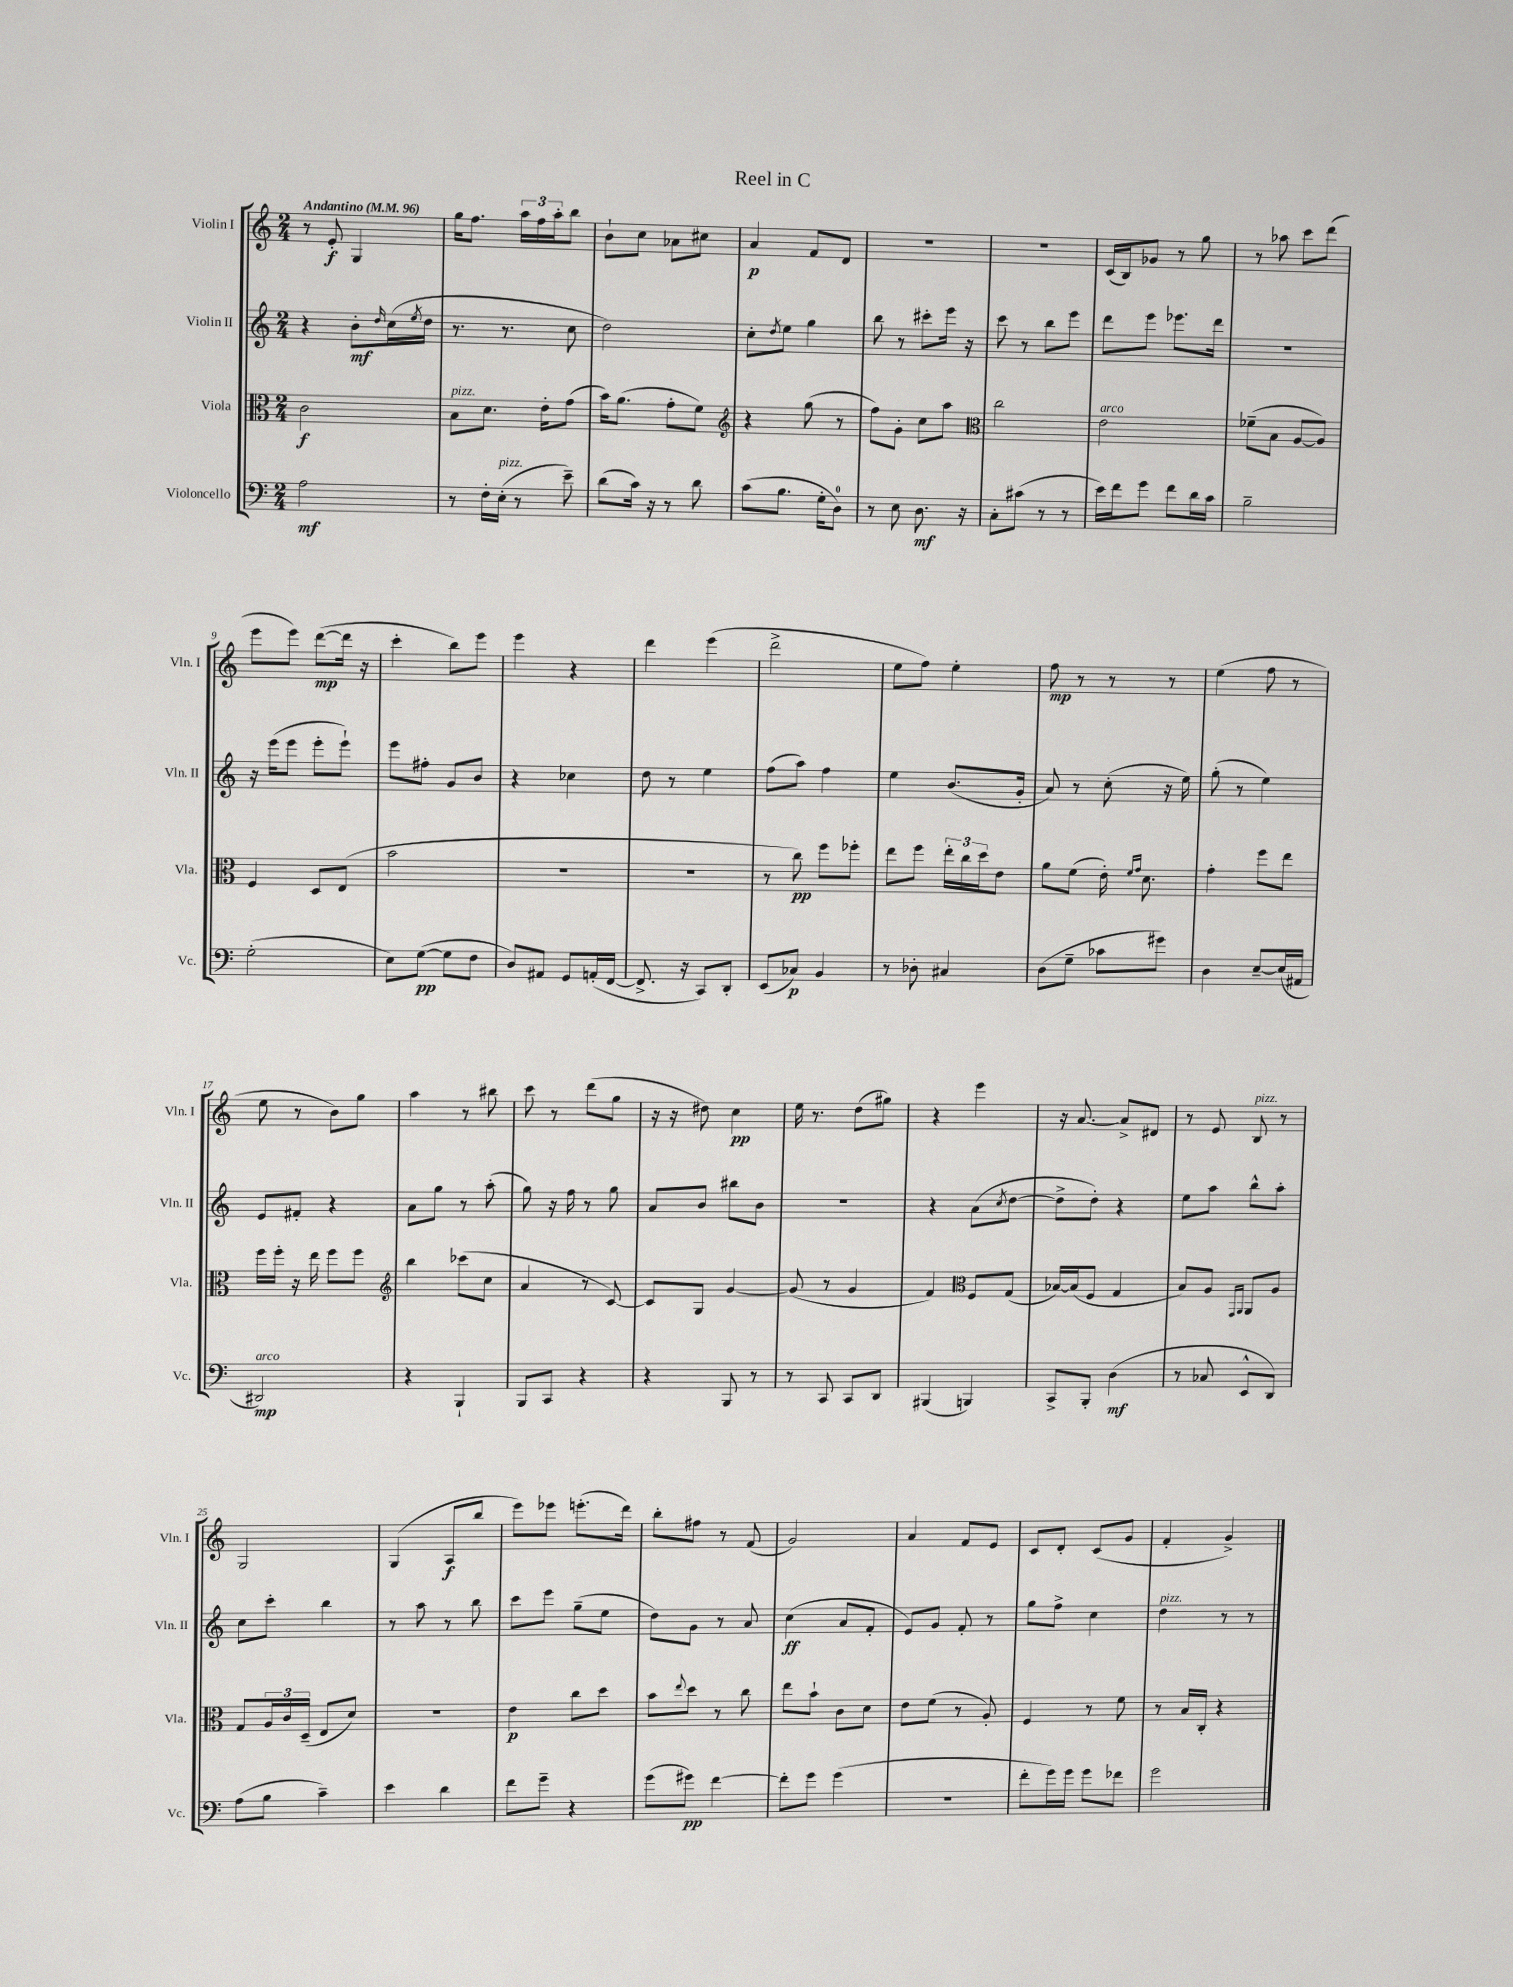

**kern	**dynam	**kern	**dynam	**kern	**dynam	**kern	**dynam
*part4	*part4	*part3	*part3	*part2	*part2	*part1	*part1
*staff4	*staff4	*staff3	*staff3	*staff2	*staff2	*staff1	*staff1
*I"Violoncello	*	*I"Viola	*	*I"Violin II	*	*I"Violin I	*
*I'Vc.	*	*I'Vla.	*	*I'Vln. II	*	*I'Vln. I	*
*clefF4	*	*clefC3	*	*clefG2	*	*clefG2	*
*k[]	*	*k[]	*	*k[]	*	*k[]	*
*M2/4	*	*M2/4	*	*M2/4	*	*M2/4	*
*MM96	*	*MM96	*	*MM96	*	*MM96	*
=1	=1	=1	=1	=1	=1	=1	=1
!	!	!	!	!	!	!LO:TX:a:B:t=Andantino	!
2A\	mf	2c\	f	4r	.	8r	.
.	.	.	.	.	.	8e'/	f
.	.	.	.	8b'\L	mf	4G/	.
.	.	.	.	16qqdd/	.	.	.
.	.	.	.	(16cc\L	.	.	.
.	.	.	.	8qee/	.	.	.
.	.	.	.	16dd\JJ	.	.	.
=2	=2	=2	=2	=2	=2	=2	=2
!	!	!LO:TX:a:i:t=pizz.	!	!	!	!	!
8r	.	8B\L	.	8.r	.	16gg\KL	.
.	.	.	.	.	.	8.ff\J	.
16F'\LL	.	8.d\J	.	.	.	.	.
!LO:TX:a:i:t=pizz.	!	!	!	!	!	!	!
(16E'\JJ	.	.	.	8.r	.	.	.
8r	.	.	.	.	.	24aa\LL	.
.	.	.	.	.	.	24ff\	.
.	.	16e'\KL	.	.	.	.	.
.	.	.	.	.	.	24aa'\J	.
8e~\)	.	(8g\J	.	8cc\	.	8bb\J	.
=3	=3	=3	=3	=3	=3	=3	=3
(8d\L	.	16b\KL)	.	2dd\)	.	8b`\L	.
.	.	(8.a\J	.	.	.	.	.
16c\Jk)	.	.	.	.	.	8cc\J	.
16r	.	.	.	.	.	.	.
8r	.	8g'\L	.	.	.	8a-X\L	.
8d\	.	8f\J)	.	.	.	8cc#X\J	.
=4	=4	=4	=4	=4	=4	=4	=4
*	*	*clefG2	*	*	*	*	*
(8c\L	.	4r	.	8cc'\L	.	4a/	p
.	.	.	.	8qdd/	.	.	.
8.B\J	.	.	.	8ee\J	.	.	.
.	.	(8gg\	.	4gg\	.	8f/L	.
16G'\KL	.	.	.	.	.	.	.
8D\J)	.	8r	.	.	.	8d/J	.
=5	=5	=5	=5	=5	=5	=5	=5
8r	.	8ff\L)	.	8bb\	.	2r	.
8E\	.	8g'\J	.	8r	.	.	.
8.D\	mf	8cc\L	.	8ccc#X'\L	.	.	.
.	.	8aa\J	.	16eee\Jk	.	.	.
16r	.	.	.	16r	.	.	.
=6	=6	=6	=6	=6	=6	=6	=6
*	*	*clefC3	*	*	*	*	*
8C'\L	.	2cc\	.	8ccc\	.	2r	.
(8c#X\J	.	.	.	8r	.	.	.
8r	.	.	.	8bb\L	.	.	.
8r	.	.	.	8eee\J	.	.	.
=7	=7	=7	=7	=7	=7	=7	=7
!	!	!LO:TX:a:i:t=arco	!	!	!	!	!
16e\LL)	.	2e\	.	8ddd\L	.	(16c/LL	.
16f\J	.	.	.	.	.	16B/J)	.
8g\J	.	.	.	8eee\J	.	8g-X/J	.
8f\L	.	.	.	8.eee-X\L	.	8r	.
16d\L	.	.	.	.	.	8gg\	.
16c\JJ	.	.	.	16ddd\Jk	.	.	.
=8	=8	=8	=8	=8	=8	=8	=8
2B~\	.	(8f-X~\L	.	2r	.	8r	.
.	.	8B\J	.	.	.	8aa-X\	.
.	.	[8A/L	.	.	.	8ccc\L	.
.	.	8A/J])	.	.	.	(8ddd\J	.
!!LO:LB:g=z
=9	=9	=9	=9	=9	=9	=9	=9
(2G'\	.	4F/	.	16r	.	8eee\L	.
.	.	.	.	(16eee\KL	.	.	.
.	.	.	.	8eee\J	.	8eee\J)	.
.	.	8D/L	.	8eee'\L	.	([8ddd\L	mp
.	.	(8E/J	.	8eee`\J)	.	16ddd\Jk]	.
.	.	.	.	.	.	16r	.
=10	=10	=10	=10	=10	=10	=10	=10
8E\L)	.	2b\	.	8eee\L	.	4ccc'\	.
([8G\J	pp	.	.	8ff#X'\J	.	.	.
8G\L]	.	.	.	8g/L	.	8bb\L)	.
8F\J	.	.	.	8b/J	.	8eee\J	.
=11	=11	=11	=11	=11	=11	=11	=11
8D/L)	.	2r	.	4r	.	4eee\	.
8AA#X/J	.	.	.	.	.	.	.
8GG/L	.	.	.	4cc-X\	.	4r	.
(16AAn'/L	.	.	.	.	.	.	.
[16FF/JJ	.	.	.	.	.	.	.
=12	=12	=12	=12	=12	=12	=12	=12
8.FF^/]	.	2r	.	8dd\	.	4ddd\	.
.	.	.	.	8r	.	.	.
16r	.	.	.	.	.	.	.
8CC/L)	.	.	.	4ee\	.	(4eee\	.
8DD'/J	.	.	.	.	.	.	.
=13	=13	=13	=13	=13	=13	=13	=13
(8EE/L	.	8r	.	(8ff\L	.	2ddd^\	.
8C-X/J)	p	8cc\)	pp	8aa\J)	.	.	.
4BB/	.	8ff\L	.	4ff\	.	.	.
.	.	8ff-X'\J	.	.	.	.	.
=14	=14	=14	=14	=14	=14	=14	=14
8r	.	8ee\L	.	4ee\	.	8ee\L	.
8D-X'\	.	8ff\J	.	.	.	8ff\J)	.
4C#X/	.	24ee'\LL	.	(8.b/L	.	4ee'\	.
.	.	24cc\	.	.	.	.	.
.	.	24dd\J	.	.	.	.	.
.	.	8e\J	.	.	.	.	.
.	.	.	.	16g'/Jk	.	.	.
=15	=15	=15	=15	=15	=15	=15	=15
(8D\L	.	8a\L	.	8a/)	.	8ff\	mp
8G~\J	.	(8f\J	.	8r	.	8r	.
8c-X\L	.	16e'\)	.	(8cc'\	.	8r	.
.	.	16qqf/LL	.	.	.	.	.
.	.	16qqg/JJ	.	.	.	.	.
.	.	8.d\	.	.	.	.	.
8g#X\J)	.	.	.	16r	.	8r	.
.	.	.	.	16ee\)	.	.	.
=16	=16	=16	=16	=16	=16	=16	=16
4D\	.	4g'\	.	(8gg'\	.	(4ee\	.
.	.	.	.	8r	.	.	.
[8E~/L	.	8ff\L	.	4ee\)	.	8ff\	.
(16E/L]	.	8ee\J	.	.	.	8r	.
16AA#X/JJ	.	.	.	.	.	.	.
!!LO:LB:g=z
=17	=17	=17	=17	=17	=17	=17	=17
!LO:TX:a:i:t=arco	!	!	!	!	!	!	!
2DD#X/)	mp	16ff\LL	.	8e/L	.	8ee\	.
.	.	16ff'\JJ	.	.	.	.	.
.	.	16r	.	8f#X'/J	.	8r	.
.	.	16ee\	.	.	.	.	.
.	.	8ff\L	.	4r	.	8b\L)	.
.	.	8ff\J	.	.	.	8gg\J	.
=18	=18	=18	=18	=18	=18	=18	=18
*	*	*clefG2	*	*	*	*	*
4r	.	4bb\	.	8a\L	.	4aa\	.
.	.	.	.	8gg\J	.	.	.
4BBB`/	.	(8ccc-X\L	.	8r	.	8r	.
.	.	8cc\J	.	(8aa'\	.	8bb#X\	.
=19	=19	=19	=19	=19	=19	=19	=19
8BBB/L	.	4a/	.	8gg\)	.	8ccc\	.
8CC/J	.	.	.	16r	.	8r	.
.	.	.	.	16ff\	.	.	.
4r	.	8r	.	8r	.	(8ddd\L	.
.	.	[8c/)	.	8gg\	.	8gg\J	.
=20	=20	=20	=20	=20	=20	=20	=20
4r	.	8c/L]	.	8a/L	.	16r	.
.	.	.	.	.	.	16r	.
.	.	8G/J	.	8b/J	.	8dd#X\)	.
8BBB/	.	[4g/	.	8bb#X\L	.	4cc\	pp
8r	.	.	.	8b\J	.	.	.
=21	=21	=21	=21	=21	=21	=21	=21
8r	.	(8g/]	.	2r	.	16ee\	.
.	.	.	.	.	.	8.r	.
8CC/	.	8r	.	.	.	.	.
8CC/L	.	4g/	.	.	.	(8dd\L	.
8DD/J	.	.	.	.	.	8gg#X\J)	.
=22	=22	=22	=22	=22	=22	=22	=22
(4BBB#X/	.	4f/)	.	4r	.	4r	.
*	*	*clefC3	*	*	*	*	*
4BBBn/)	.	8F/L	.	(8a\L	.	4eee\	.
.	.	.	.	8qcc/	.	.	.
.	.	(8G/J	.	[8dd\J	.	.	.
=23	=23	=23	=23	=23	=23	=23	=23
8CC^/L	.	[16B-X/LL)	.	8dd^\L]	.	16r	.
.	.	(16B-/J]	.	.	.	[8.a/	.
8BBB'/J	.	8F/J	.	8dd'\J)	.	.	.
(4D\	mf	4G/	.	4r	.	8a^/L]	.
.	.	.	.	.	.	8d#X/J	.
=24	=24	=24	=24	=24	=24	=24	=24
8r	.	8B/L)	.	8ee\L	.	8r	.
8C-X/	.	8A/J	.	8aa\J	.	8e/	.
.	.	16qqGG/LL	.	.	.	.	.
.	.	16qqAA/JJ	.	.	.	.	.
!	!	!	!	!	!	!LO:TX:a:i:t=pizz.	!
8EE^^/L	.	8AA/L	.	8bb^^\L	.	8B/	.
8DD/J)	.	8A/J	.	8aa'\J	.	8r	.
!!LO:LB:g=z
=25	=25	=25	=25	=25	=25	=25	=25
(8A\L	.	8G/L	.	8cc\L	.	2G/	.
8B\J	.	24A/L	.	8ccc'\J	.	.	.
.	.	24c/	.	.	.	.	.
.	.	(24D~/JJ	.	.	.	.	.
4c~\)	.	8E/L	.	4bb\	.	.	.
.	.	8d/J)	.	.	.	.	.
=26	=26	=26	=26	=26	=26	=26	=26
4e\	.	2r	.	8r	.	(4G/	.
.	.	.	.	8aa\	.	.	.
4d\	.	.	.	8r	.	8A/L	f
.	.	.	.	8bb\	.	8bb/J	.
=27	=27	=27	=27	=27	=27	=27	=27
8f\L	.	4e\	p	8ccc\L	.	8eee\L)	.
8g~\J	.	.	.	8eee\J	.	8eee-X\J	.
4r	.	8cc\L	.	(8gg~\L	.	(8.eeen'\L	.
.	.	8dd\J	.	8ee\J	.	.	.
.	.	.	.	.	.	16ddd\Jk)	.
=28	=28	=28	=28	=28	=28	=28	=28
(8g\L	.	8b\L	.	8dd\L)	.	8bb'\L	.
.	.	8qqee/	.	.	.	.	.
8g#X\J)	pp	8dd\J	.	8g\J	.	8ff#X\J	.
[4f\	.	8r	.	8r	.	8r	.
.	.	8cc\	.	8a/	.	(8f/	.
=29	=29	=29	=29	=29	=29	=29	=29
8f'\L]	.	8ee\L	.	(4cc\	ff	2g/)	.
8g\J	.	8b`\J	.	.	.	.	.
(4g\	.	8c\L	.	8a/L	.	.	.
.	.	8d\J	.	8f'/J	.	.	.
=30	=30	=30	=30	=30	=30	=30	=30
2r	.	8e\L	.	8e/L)	.	4a/	.
.	.	(8f\J	.	8g/J	.	.	.
.	.	8r	.	8f'/	.	8f/L	.
.	.	8A'/)	.	8r	.	8e/J	.
=31	=31	=31	=31	=31	=31	=31	=31
8f'\L	.	4F/	.	8gg\L	.	8c/L	.
16g\L)	.	.	.	8ff^\J	.	8d'/J	.
16g\JJ	.	.	.	.	.	.	.
8g\L	.	8r	.	4cc\	.	(8c/L	.
8f-X\J	.	8f\	.	.	.	8g/J	.
=32	=32	=32	=32	=32	=32	=32	=32
!	!	!	!	!LO:TX:a:i:t=pizz.	!	!	!
2g\	.	8r	.	4dd\	.	4f'/	.
.	.	16B/LL	.	.	.	.	.
.	.	16C'/JJ	.	.	.	.	.
.	.	4r	.	8r	.	4g^/)	.
.	.	.	.	8r	.	.	.
==	==	==	==	==	==	==	==
*-	*-	*-	*-	*-	*-	*-	*-
